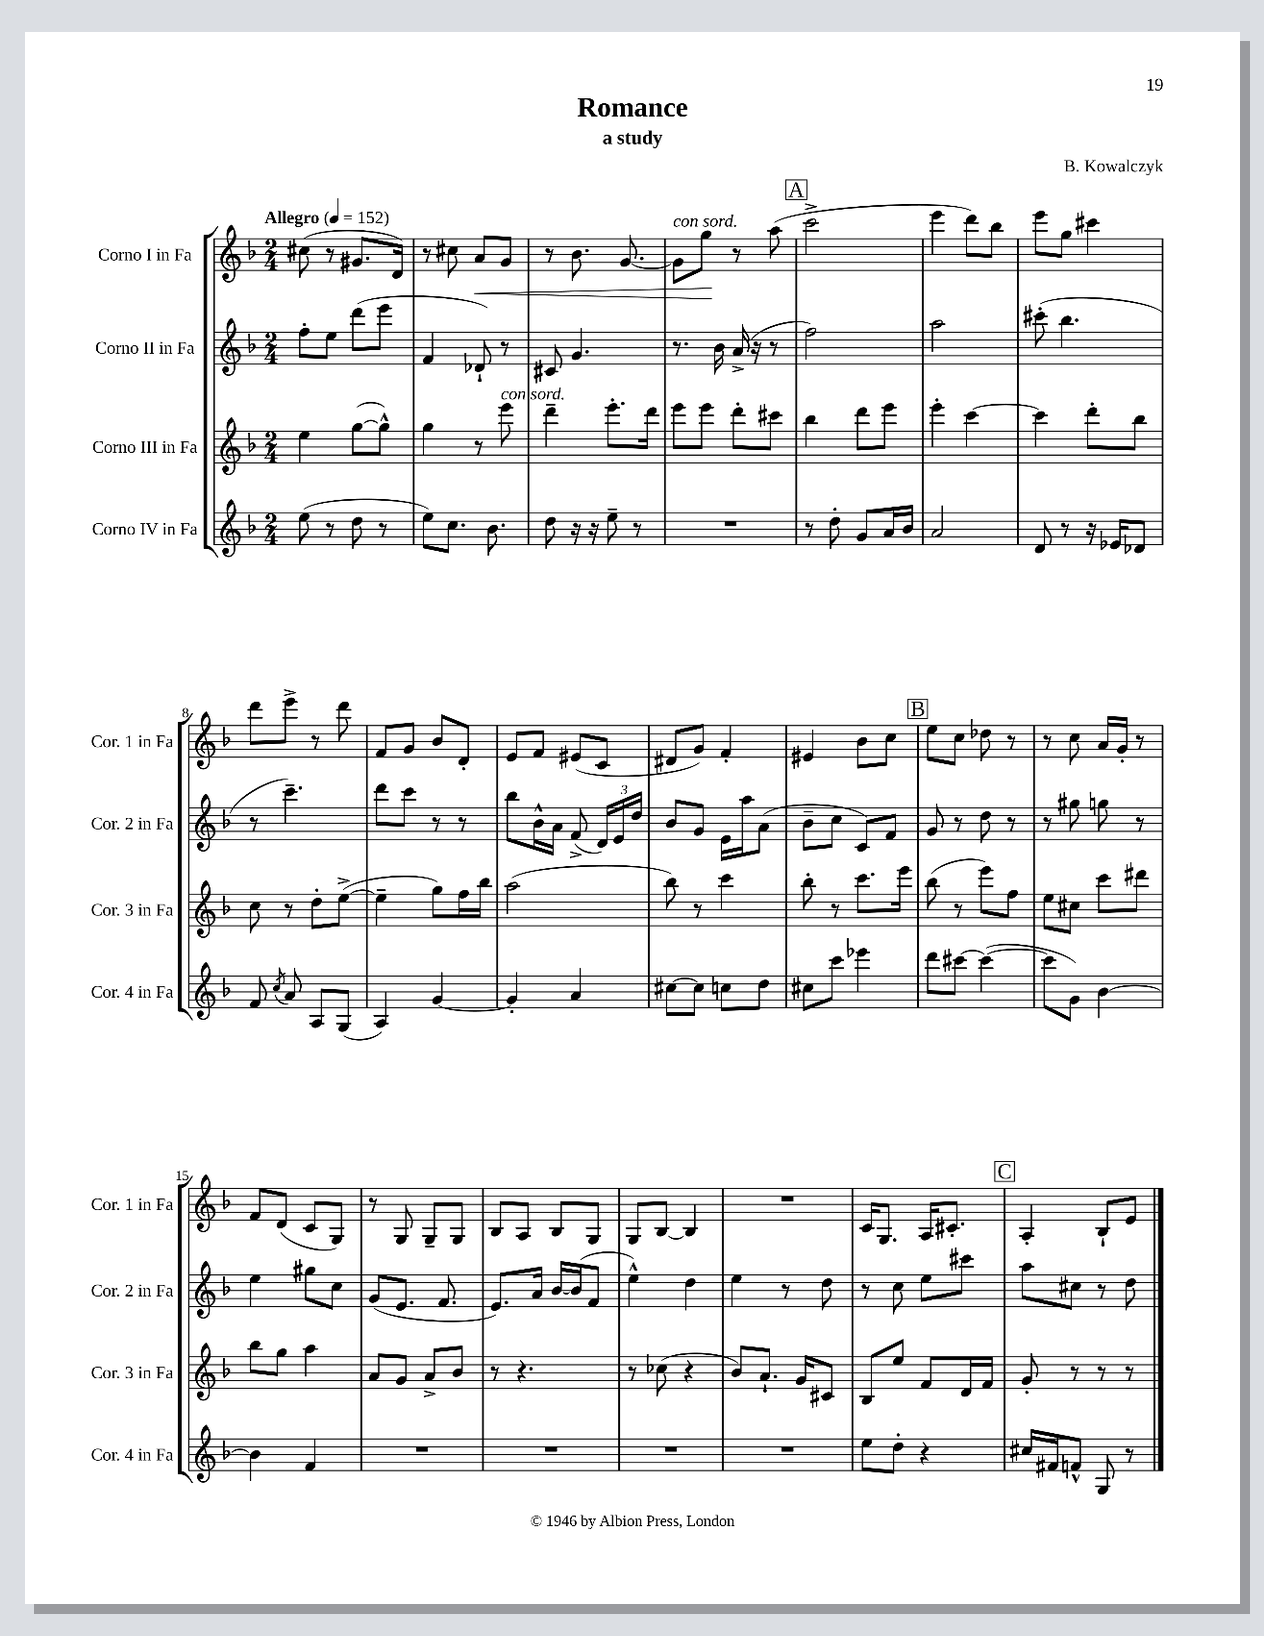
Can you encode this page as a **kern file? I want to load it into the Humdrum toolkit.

**kern	**kern	**kern	**kern	**dynam
*part4	*part3	*part2	*part1	*part1
*staff4	*staff3	*staff2	*staff1	*staff1
*I"Corno IV in Fa	*I"Corno III in Fa	*I"Corno II in Fa	*I"Corno I in Fa	*
*I'Cor. 4 in Fa	*I'Cor. 3 in Fa	*I'Cor. 2 in Fa	*I'Cor. 1 in Fa	*
*clefG2	*clefG2	*clefG2	*clefG2	*
*k[b-]	*k[b-]	*k[b-]	*k[b-]	*
*M2/4	*M2/4	*M2/4	*M2/4	*
*MM152	*MM152	*MM152	*MM152	*
=1	=1	=1	=1	=1
!	!	!	!LO:TX:a:B:t=Allegro	!
(8ee\	4ee\	8ff'\L	(8cc#X\	.
8r	.	8ee\J	8r	.
8dd\	([8gg\L	(8ddd\L	8.g#X/L	.
8r	8gg^^\J])	8eee\J	.	.
.	.	.	16d/Jk)	.
=2	=2	=2	=2	=2
8ee\L)	4gg\	4f/	8r	.
8.cc\J	.	.	8cc#X\	.
!	!	!	!	!LO:HP:b
.	8r	8d-X`/)	8a/L	<
8.b-\	.	.	.	.
!	!LO:TX:a:i:t=con sord.	!	!	!
.	8eee\	8r	8g/J	.
=3	=3	=3	=3	=3
8dd\	4ddd~\	8c#X/	8r	.
16r	.	4.g/	8.b-\	.
16r	.	.	.	.
8ee~\	8.eee'\L	.	.	.
.	.	.	[8.g/	.
8r	.	.	.	.
.	16ddd\Jk	.	.	.
=4	=4	=4	=4	=4
!	!	!	!LO:TX:a:i:t=con sord.	!
2r	8eee\L	8.r	8g\L]	.
.	8eee\J	.	8gg\J	.
.	.	16b-\	.	.
.	8ddd'\L	(16a^/	8r	[
.	.	16r	.	.
.	8ccc#X\J	8r	(8aa\	.
!!LO:REH:place=s1:t=A
=5	=5	=5	=5	=5
8r	4bb-\	2ff\)	2ccc^\	.
8dd'\	.	.	.	.
8g/L	8ddd\L	.	.	.
16a/L	8eee\J	.	.	.
16b-/JJ	.	.	.	.
=6	=6	=6	=6	=6
2a/	4eee'\	2aa\	4eee\	.
.	[4ccc\	.	8ddd\L)	.
.	.	.	8bb-\J	.
=7	=7	=7	=7	=7
8d/	4ccc\]	(8ccc#X'\	8eee\L	.
8r	.	4.bb-\	8gg\J	.
16r	8ddd'\L	.	4ccc#X\	.
16e-X/KL	.	.	.	.
8d-X/J	8bb-\J	.	.	.
!!LO:LB:g=z
=8	=8	=8	=8	=8
8f/	8cc\	8r	8ddd\L	.
8qcc/	.	.	.	.
8a/	8r	4.ccc~\)	8eee^\J	.
8A/L	8dd'\L	.	8r	.
(8G/J	([8ee^\J	.	8ddd\	.
=9	=9	=9	=9	=9
4A/)	4ee~\]	8ddd\L	8f/L	.
.	.	8ccc\J	8g/J	.
[4g/	8gg\L)	8r	8b-/L	.
.	16ff\L	8r	8d'/J	.
.	16bb-\JJ	.	.	.
=10	=10	=10	=10	=10
4g'/]	(2aa\	8bb-\L	8e/L	.
.	.	16b-^^\L	8f/J	.
.	.	16a\JJ	.	.
4a/	.	(8f^/	(8e#X/L	.
.	.	24d/LL)	8c/J	.
.	.	24e/	.	.
.	.	24dd/JJ	.	.
=11	=11	=11	=11	=11
[8cc#X\L	8bb-\)	8b-/L	8d#X/L	.
8cc#\J]	8r	8g/J	8g/J)	.
8ccn\L	4ccc\	16e\LL	4f'/	.
.	.	16aa\J	.	.
8dd\J	.	(8a\J	.	.
=12	=12	=12	=12	=12
8cc#X\L	8bb-'\	8b-~\L	4e#X/	.
8ccc\J	8r	8cc\J	.	.
4eee-X\	8.ccc\L	8c/L)	8b-\L	.
.	.	8f/J	8cc\J	.
.	16eee\Jk	.	.	.
!!LO:REH:place=s1:t=B
=13	=13	=13	=13	=13
8ddd\L	(8bb-\	8g/	8ee\L	.
[8ccc#X\J	8r	8r	8cc\J	.
(4ccc#\_	8eee\L)	8dd\	8dd-X\	.
.	8ff\J	8r	8r	.
=14	=14	=14	=14	=14
8ccc#\L]	8ee\L	8r	8r	.
8g\J)	8cc#X\J	8gg#X\	8cc\	.
[4b-\	8ccc\L	8ggn\	16a/LL	.
.	.	.	16g'/JJ	.
.	8ddd#X\J	8r	8r	.
!!LO:LB:g=z
=15	=15	=15	=15	=15
4b-\]	8bb-\L	4ee\	8f/L	.
.	8gg\J	.	(8d/J	.
4f/	4aa\	8gg#X\L	8c/L	.
.	.	8cc\J	8G/J)	.
=16	=16	=16	=16	=16
2r	8a/L	(8g/L	8r	.
.	8g/J	8.e/J	8G/	.
.	8a^/L	.	8G~/L	.
.	.	8.f/	.	.
.	8b-/J	.	8G/J	.
=17	=17	=17	=17	=17
2r	8r	8.e/L)	8B-/L	.
.	4.r	.	8A/J	.
.	.	16a/Jk	.	.
.	.	[16b-/LL	8B-/L	.
.	.	(16b-/J]	.	.
.	.	8f/J	8G/J	.
=18	=18	=18	=18	=18
2r	8r	4ee^^\)	8G/L	.
.	(8cc-X\	.	[8B-/J	.
.	4r	4dd\	4B-/]	.
=19	=19	=19	=19	=19
2r	8b-/L)	4ee\	2r	.
.	8.a`/J	.	.	.
.	.	8r	.	.
.	16g/KL	.	.	.
.	8c#X/J	8dd\	.	.
=20	=20	=20	=20	=20
8ee\L	8B-/L	8r	16c/KL	.
.	.	.	8.G/J	.
8dd'\J	8ee/J	8cc\	.	.
4r	8f/L	8ee\L	16A/KL	.
.	.	.	8.c#X'/J	.
.	16d/L	8ccc#X\J	.	.
.	16f/JJ	.	.	.
!!LO:REH:place=s1:t=C
=21	=21	=21	=21	=21
16cc#X/LL	8g'/	8aa\L	4A'/	.
16f#X/J	.	.	.	.
8fn^^/J	8r	8cc#X\J	.	.
8G/	8r	8r	8B-`/L	.
8r	8r	8dd\	8e/J	.
==	==	==	==	==
*-	*-	*-	*-	*-
